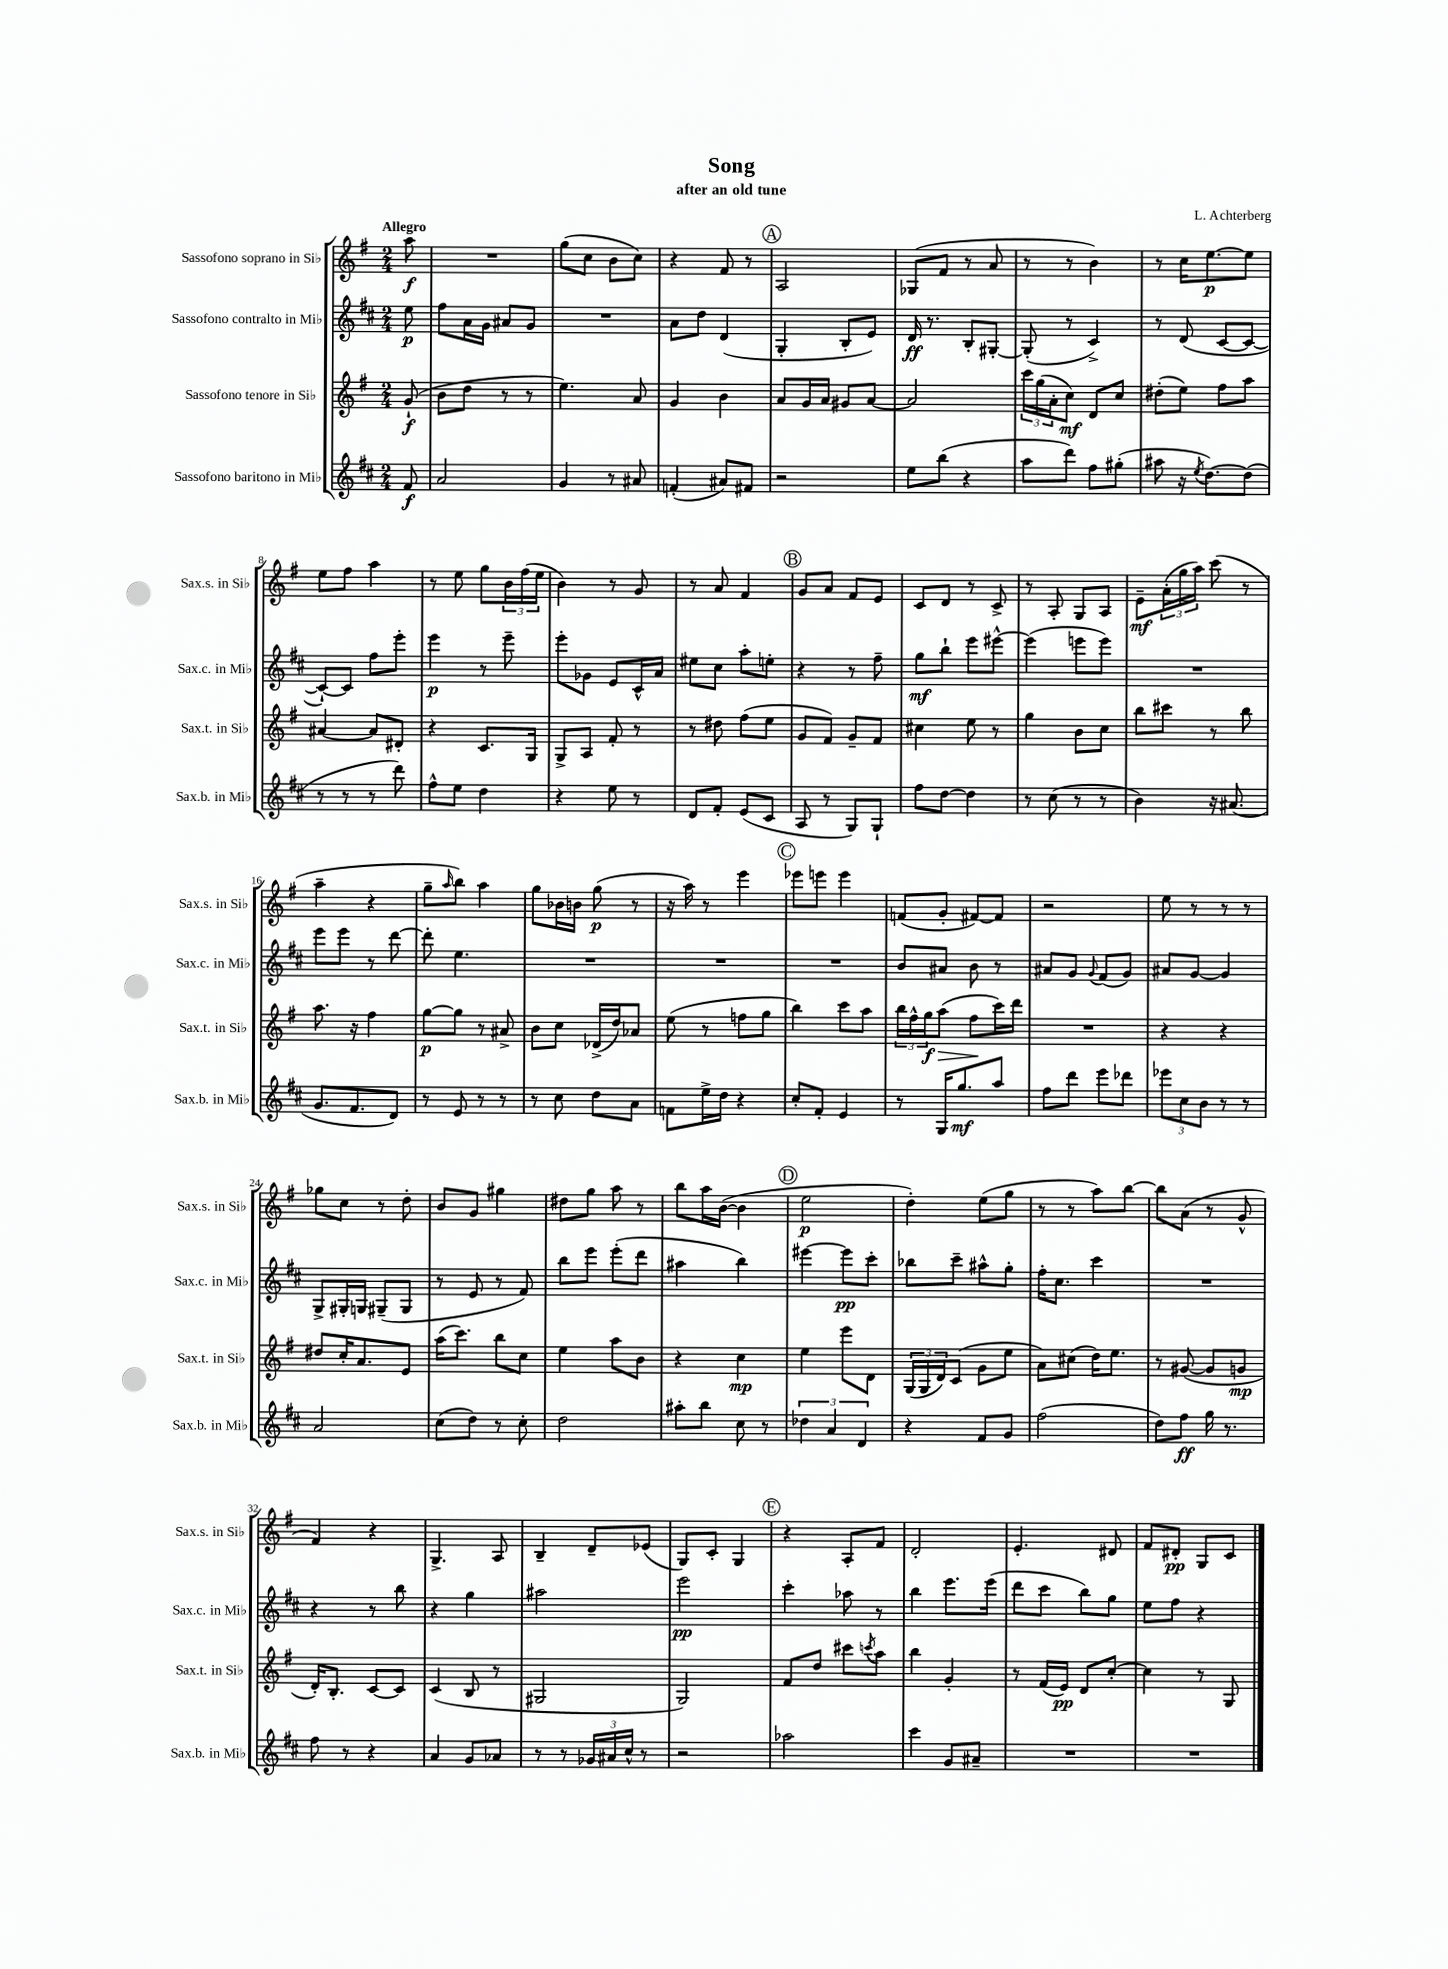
\header { title = "Song" composer = "L. Achterberg" subtitle = "after an old tune" }
<<
\new StaffGroup <<
\new Staff = "s0" \with { instrumentName = "Sassofono soprano in Sib" shortInstrumentName = "Sax.s. in Sib" } {
    \clef treble \key g \major \numericTimeSignature \time 2/4 \partial 8 \tempo "Allegro"
    a''8\f |
    R2 |
    g''8( c''8 b'8 c''8) |
    r4 fis'8 r8 |
    \mark \markup { \circle "A" } a2 |
    ges8( fis'8 r8 a'8 |
    r8 r8 b'4) |
    r8 c''16 e''8.~\p e''8 |
    e''8 fis''8 a''4 |
    r8 e''8 g''8 \tuplet 3/2 { b'16 fis''16( e''16 } |
    b'4) r8 g'8 |
    r8 a'8 fis'4 |
    \mark \markup { \circle "B" } g'8 a'8 fis'8 e'8 |
    c'8 d'8 r8 c'8-> |
    r8 a8-. g8 a8 |
    e'8--\mf \tuplet 3/2 { a'16-.( g''16 a''16) } c'''8( r8 |
    a''4-- r4 |
    g''8-- \grace { a''16 } b''8) a''4 |
    g''8 bes'16 b'16 g''8\p( r8 |
    r16 a''16) r8 e'''4 |
    \mark \markup { \circle "C" } ees'''8 e'''8 e'''4 |
    f'8( g'8-. fis'8~) fis'8 |
    r2 |
    e''8 r8 r8 r8 |
    ges''8 c''8 r8 d''8-. |
    b'8 g'8 gis''4 |
    dis''8 g''8 a''8 r8 |
    b''8 a''16 b'16~( b'4 |
    \mark \markup { \circle "D" } e''2\p |
    d''4-.) e''8( g''8 |
    r8 r8 a''8) b''8~ |
    b''8 a'8( r8 g'8-^ |
    fis'4) r4 |
    g4.-> a8 |
    b4-- d'8-- ees'8( |
    g8) c'8-. g4 |
    \mark \markup { \circle "E" } r4 a8-. fis'8 |
    d'2-. |
    e'4.-. dis'8 |
    fis'8 dis'8-.\pp g8 c'8 \bar "|." |
}
\new Staff = "s1" \with { instrumentName = "Sassofono contralto in Mib" shortInstrumentName = "Sax.c. in Mib" } {
    \clef treble \key d \major \numericTimeSignature \time 2/4 \partial 8
    e''8\p |
    fis''8 a'16 g'16 ais'8 g'8 |
    R2 |
    a'8 d''8 d'4( |
    \mark \markup { \circle "A" } g4-. b8-. e'8) |
    d'16\ff r8. b8-. gis8~-. |
    gis8-.( r8 cis'4->) |
    r8 d'8( cis'8~ cis'8~ |
    cis'8~-!) cis'8 fis''8 e'''8-. |
    e'''4\p r8 e'''8-- |
    e'''8-. ges'8 e'8 cis'16-^ a'16 |
    eis''8 cis''8 a''8-. e''8-. |
    \mark \markup { \circle "B" } r4 r8 fis''8-- |
    g''8\mf b''8-! e'''8 eis'''8~-^ |
    eis'''4( e'''8 e'''8) |
    R2 |
    e'''8 e'''8 r8 d'''8~ |
    d'''8-. e''4. |
    R2 |
    R2 |
    \mark \markup { \circle "C" } R2 |
    b'8 ais'8 b'8 r8 |
    ais'8 g'8 \appoggiatura { g'8 } fis'8( g'8) |
    ais'8 g'8~ g'4 |
    g8-> gis16-. g16 gis8--( gis8 |
    r8 e'8 r8 fis'8) |
    b''8 e'''8 e'''8-.( d'''8 |
    ais''4 b''4) |
    \mark \markup { \circle "D" } eis'''4~ eis'''8\pp cis'''8-. |
    bes''8 cis'''8-- ais''8-^ g''8-. |
    fis''16-. cis''8. cis'''4 |
    R2 |
    r4 r8 b''8 |
    r4 g''4 |
    ais''2 |
    e'''2\pp |
    \mark \markup { \circle "E" } cis'''4-. aes''8 r8 |
    b''4 e'''8. e'''16( |
    d'''8 cis'''8 b''8) g''8 |
    e''8 fis''8 r4 \bar "|." |
}
\new Staff = "s2" \with { instrumentName = "Sassofono tenore in Sib" shortInstrumentName = "Sax.t. in Sib" } {
    \clef treble \key g \major \numericTimeSignature \time 2/4 \partial 8
    g'8-!\f( |
    b'8 d''8 r8 r8 |
    e''4.) a'8 |
    g'4 b'4 |
    \mark \markup { \circle "A" } a'8 g'16 a'16 gis'8 a'8~ |
    a'2 |
    \tuplet 3/2 { c'''16 g''16( a'16-. } c''8\mf) d'8 c''8 |
    dis''8-.( e''8) fis''8 a''8 |
    ais'4~ ais'8 dis'8-. |
    r4 c'8. g16 |
    g8-> a8 fis'8-. r8 |
    r8 dis''8 fis''8( e''8 |
    \mark \markup { \circle "B" } g'8 fis'8) g'8-- fis'8 |
    cis''4 e''8 r8 |
    g''4 b'8 c''8 |
    b''8 cis'''8 r8 b''8 |
    a''8. r16 fis''4 |
    g''8~\p g''8 r8 ais'8-> |
    b'8 c''8 des'16->( d''16) aes'8 |
    e''8( r8 f''8 g''8 |
    \mark \markup { \circle "C" } b''4) c'''8 a''8 |
    \tuplet 3/2 { b''16 fis''16-^ g''16\f\> } a''8( fis''8\! c'''16) d'''16 |
    R2 |
    r4 r4 |
    dis''8 c''16-. a'8. e'8 |
    a''16( c'''8.) b''8 c''8 |
    e''4 a''8 b'8 |
    r4 c''4\mp |
    \mark \markup { \circle "D" } e''4 e'''8 d'8 |
    \tuplet 3/2 { g16( g16 d'16) } c'8( g'8 e''8 |
    a'8) cis''8( d''16) e''8. |
    r8 gis'8~( gis'8 g'8\mp |
    d'16-.) b8.-. c'8~ c'8 |
    c'4( b8 r8 |
    gis2 |
    g2) |
    \mark \markup { \circle "E" } fis'8 d''8 cis'''8 \acciaccatura { c'''8 } a''8 |
    b''4 g'4-. |
    r8 fis'16( e'16\pp) d'8 c''8~-. |
    c''4 r8 g8 \bar "|." |
}
\new Staff = "s3" \with { instrumentName = "Sassofono baritono in Mib" shortInstrumentName = "Sax.b. in Mib" } {
    \clef treble \key d \major \numericTimeSignature \time 2/4 \partial 8
    fis'8\f |
    a'2 |
    g'4 r8 ais'8 |
    f'4-.( ais'8) fis'8 |
    \mark \markup { \circle "A" } r2 |
    e''8 b''8( r4 |
    a''8 d'''8) fis''8 gis''8-.( |
    ais''8 r16 \acciaccatura { e''8 } d''8.~) d''8( |
    r8 r8 r8 d'''8) |
    fis''8-^ e''8 d''4 |
    r4 e''8 r8 |
    d'8 fis'8-. e'8( cis'8 |
    \mark \markup { \circle "B" } a8 r8 g8) g8-! |
    fis''8 d''8~ d''4 |
    r8 cis''8( r8 r8 |
    b'4) r16 ais'8.( |
    g'8. fis'8. d'8) |
    r8 e'8 r8 r8 |
    r8 cis''8 d''8 a'8 |
    f'8 e''16-> d''16 r4 |
    \mark \markup { \circle "C" } cis''8-. fis'8-. e'4 |
    r8 g16 g''8.\mf a''8 |
    fis''8 d'''8 e'''8 des'''8 |
    \tuplet 3/2 { ees'''8 cis''8 b'8 } r8 r8 |
    a'2 |
    cis''8( d''8) r8 cis''8-. |
    d''2 |
    ais''8-. b''8 cis''8 r8 |
    \mark \markup { \circle "D" } \tuplet 3/2 { des''4 a'4 d'4 } |
    r4 fis'8 g'8 |
    fis''2( |
    d''8) fis''8\ff g''16 r8. |
    fis''8 r8 r4 |
    a'4 g'8 aes'8 |
    r8 r8 \tuplet 3/2 { ges'16 ais'16 cis''16-^ } r8 |
    r2 |
    \mark \markup { \circle "E" } aes''2 |
    cis'''4 g'8 ais'8-- |
    R2 |
    R2 \bar "|." |
}
>>
>>
